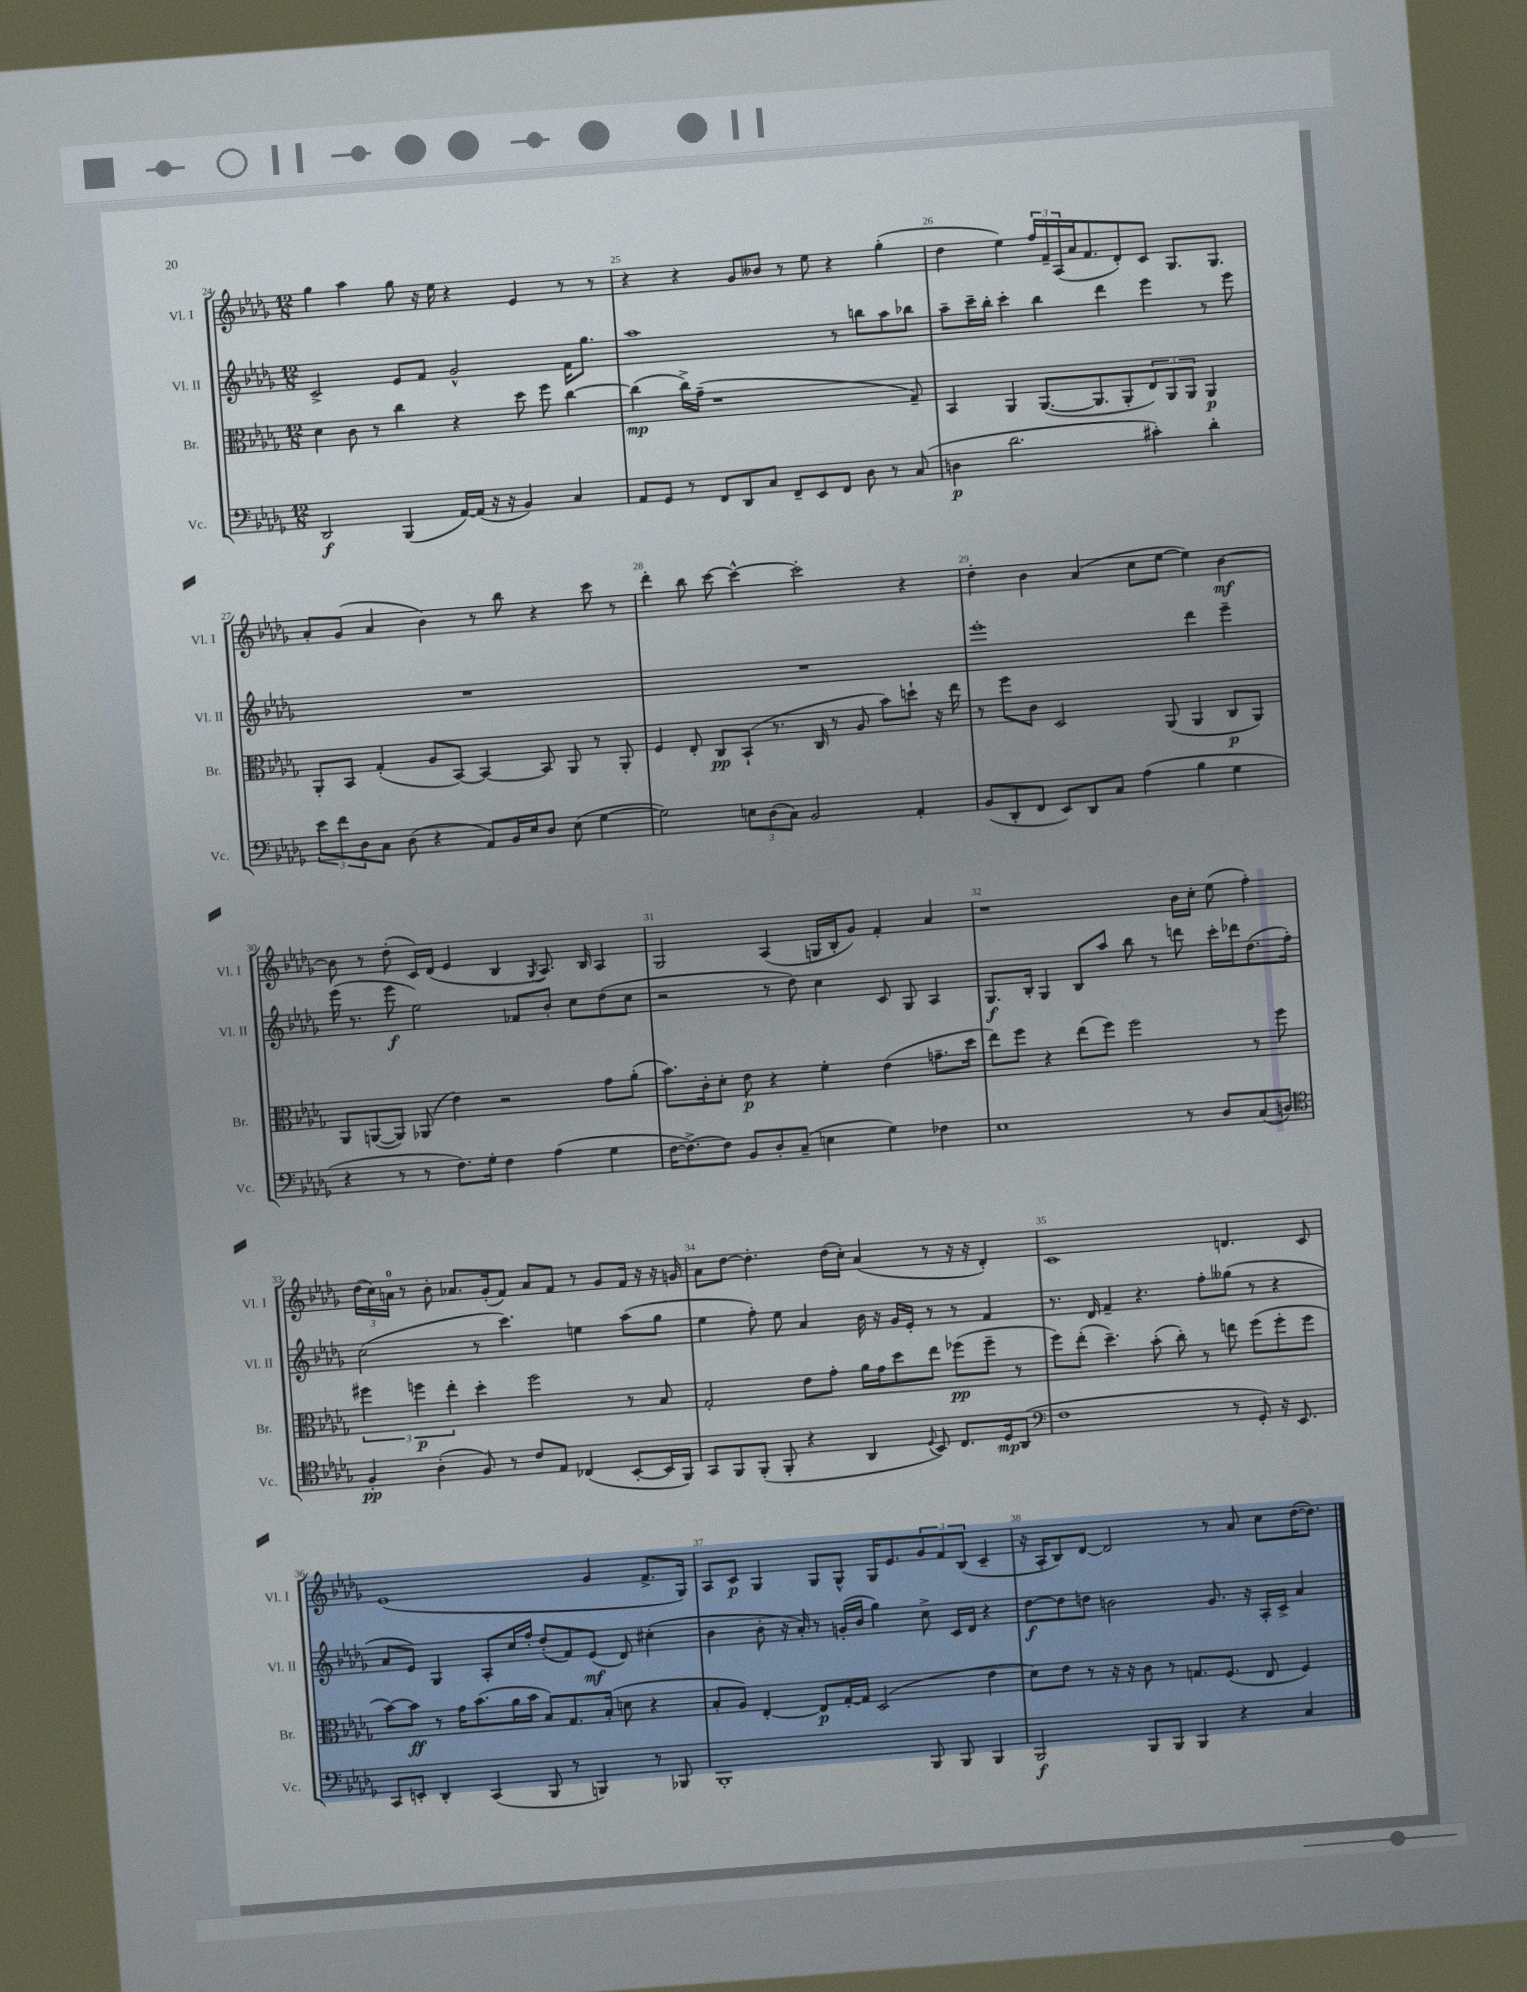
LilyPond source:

<<
\new StaffGroup <<
\new Staff = "s0" \with { instrumentName = "Vl. I" shortInstrumentName = "Vl. I" } {
    \clef treble \key des \major \numericTimeSignature \time 12/8
    ges''4 aes''4 ges''8 r16 ees''16 r4 ees'4 r8 r8 |
    r4 r4 ges'8 beses'8 r8 ees''8 r4 ges''4-.( |
    des''4 ees''4) \tuplet 3/2 { f''16 f'16-- aes16( } aes'16 f'8. des'8-.) c'8 ges8. ges8. |
    aes'8-. ges'8( aes'4 bes'4) r8 bes''8 r4 c'''8 r8 |
    des'''4-. bes''8 c'''8~ c'''4~-^ c'''2-. r4 |
    des''4-. bes'4 aes'4( c''8 ees''8~ ees''4) bes'4~\mf |
    bes'8 r8 des''8-.( c'16) des'16( ees'4 bes4 \acciaccatura { ges8 } aes8.) bes16 aes4 |
    ges2 aes4( g16 bes16-. ges'8) f'4-. aes'4 |
    r1 bes'16 c''16-. ees''8( f''4-.) |
    \tuplet 3/2 { des''16( c''16) a'16-0 } r8 bes'8-. aes'8. ges'16-.( f'8) aes'8 f'8 r8 ges'8 f'16 r16 r16 g'16 |
    aes'8 des''8~ des''4.-. des''16( c''16-.) aes'4( r8 r16 r16 des'4-.) |
    c'1 d'4. c'8 |
    ees'1( ges'4 f'8.-> ges16) |
    aes8 c'8\p ges4 ges8 ges8-^ ges16 ees'8. \tuplet 3/2 { ges'8 f'8 bes8( } c'4-- |
    r16 aes16-. bes8) des'8~ des'2 r8 aes'8 c''8 des''16~( des''8.) \bar "|." |
}
\new Staff = "s1" \with { instrumentName = "Vl. II" shortInstrumentName = "Vl. II" } {
    \clef treble \key des \major \numericTimeSignature \time 12/8
    c'2-> ees'8 f'8 ges'2-^ f'16 ges''8. |
    aes''1 r8 b''8 aes''8 bes''8 |
    aes''8-- c'''16-- bes''16-. c'''4-. bes''4 des'''4 ees'''4 r8 ees'''8 |
    R1. |
    R1. |
    ees'''1-. des'''4 ees'''4-- |
    ees'''16( r8. ees'''8\f ees''2) fes'8 bes'8-. c''8 des''8( c''8 |
    r2 r8 des''8) c''4 c'8 ges8 aes4 |
    ges8.\f bes16-. ges4 bes8 aes''8 bes''8 r8 d'''8 c'''16-. des'''16 des''8.( f''16-.) |
    c''2( r8 c'''4.) e''4 aes''8( ges''8 |
    ees''4 f''8-.) ees''8 aes'4 bes'16 r16 ges'16 ees'16-. r8 r8 f'4 |
    r8. des'16 f'4-- r4. f''8-. geses''8( r8 r4 |
    aes'8 ees'8) ges4 aes8-. c''16 f''16-. des''8-.( f'8) ees'8\mf( des'8) cis''4-.( |
    bes'4 bes'8-. r16 aes'16-.) r8 g'16-.( bes'16 ges''4) c''8-> c'16 des'16 r4 |
    des''8~\f des''8 d''8 b'2 ges'8. r16 aes16-. c'16-> aes'4 \bar "|." |
}
\new Staff = "s2" \with { instrumentName = "Br." shortInstrumentName = "Br." } {
    \clef alto \key des \major \numericTimeSignature \time 12/8
    des'4 c'8 r8 c''4 r4 des''8 f''8 c''4~ |
    c''4\mp( c''16->) ges'16--( r1 ges8--) |
    bes,4 aes,4 aes,8.~( aes,8. aes,8-. \tuplet 3/2 { ees8) aes,8 aes,8 } aes,4\p |
    aes,8-. bes,8 ges4-.( aes8 bes,8~) bes,4~ bes,8 aes,8 r8 aes,8-. |
    f4 ees8-. c8\pp bes,8-!( r8. c16 r8 aes8 bes'8) d''8-! r16 ees''16 |
    r8 f''8 c'8 des2 aes,8( aes,4 c8\p aes,8) |
    aes,8 a,8~( a,8) aes,8( ees'4) r2 ges'8 aes'8-.( |
    bes'8.) c'16-. des'8-. ees'8\p r4 f'4-. ees'4( g'8.-- des''16 |
    ees''8) f''8 r4 ees''8( f''8) f''2 r8 f''8 |
    \tuplet 3/2 { fis''4 f''4\p ees''4-. } des''4-. f''2 r8 bes8 |
    ges2-. ees'8 ges'8-. aes'16 ges'16 des''8 ees''8 fes''8\pp( fes''8-- r8 |
    f''8) ees''8-.( des''4.--) bes'8-.( c''8-.) r8 e''8 f''8( f''8-. f''8 |
    bes'8~) bes'8\ff r8 ges'16 bes'8.( aes'16 bes'16 bes8) ges8. bes16-.( d'8 r4 |
    bes8-. aes8) ees4~-. ees8\p ges16~-. ges16 des2( ees'4 |
    des'8) ees'8 r8 r16 r16 c'8 r8 g8. f8.( ees8 f4) \bar "|." |
}
\new Staff = "s3" \with { instrumentName = "Vc." shortInstrumentName = "Vc." } {
    \clef bass \key des \major \numericTimeSignature \time 12/8
    des,2\f bes,,4( aes,16~) aes,16( r16 r16 bes,4) c4 |
    aes,8 ges,8 r8 f,8 des,8 c8 f,8-- ees,8 f,8 des8 r8 c8( |
    d4\p des'2. cis'4-.) des'4-. |
    \tuplet 3/2 { ees'8 f'8 des8 } c8 des8( r4 aes,8) bes,16 ees16 des8 ees8( ges4~ |
    ges2) \tuplet 3/2 { e8 des8( c8) } bes,2 aes,4-. |
    bes,8( des,8-. f,8 ees,8) des,8 c8 aes4( bes4 ges4 |
    r4 r8 r8 f8.) ges16-. f4 aes4( ges4 |
    f16~ f8.~->) f8 bes,8 des8-. c8--( e4 ges4) fes4 |
    ees1 r8 des8 c8( d8) |
    \clef tenor f4-.\pp aes4-.( f8) r8 c'8 ees8 ces4( bes,8~-. bes,16 f,16) |
    ges,8 f,8 f,8-.( f,8-. r4 aes,4 \appoggiatura { des8 } bes,8) c8. des16\mp aes,8( |
    \clef bass f1 r8 ges,8-.) r16 ees,8. |
    c,8 e,8-. des,4-. c,4( bes,,8 r8 b,,4) r8 bes,,8 |
    bes,,1-. bes,,8 bes,,8 bes,,4 |
    bes,,2\f bes,,8 bes,,8 bes,,4 r4 c4 \bar "|." |
}
>>
>>
\layout { \context { \Score currentBarNumber = #24 \override BarNumber.break-visibility = ##(#f #t #t) barNumberVisibility = #all-bar-numbers-visible } }
